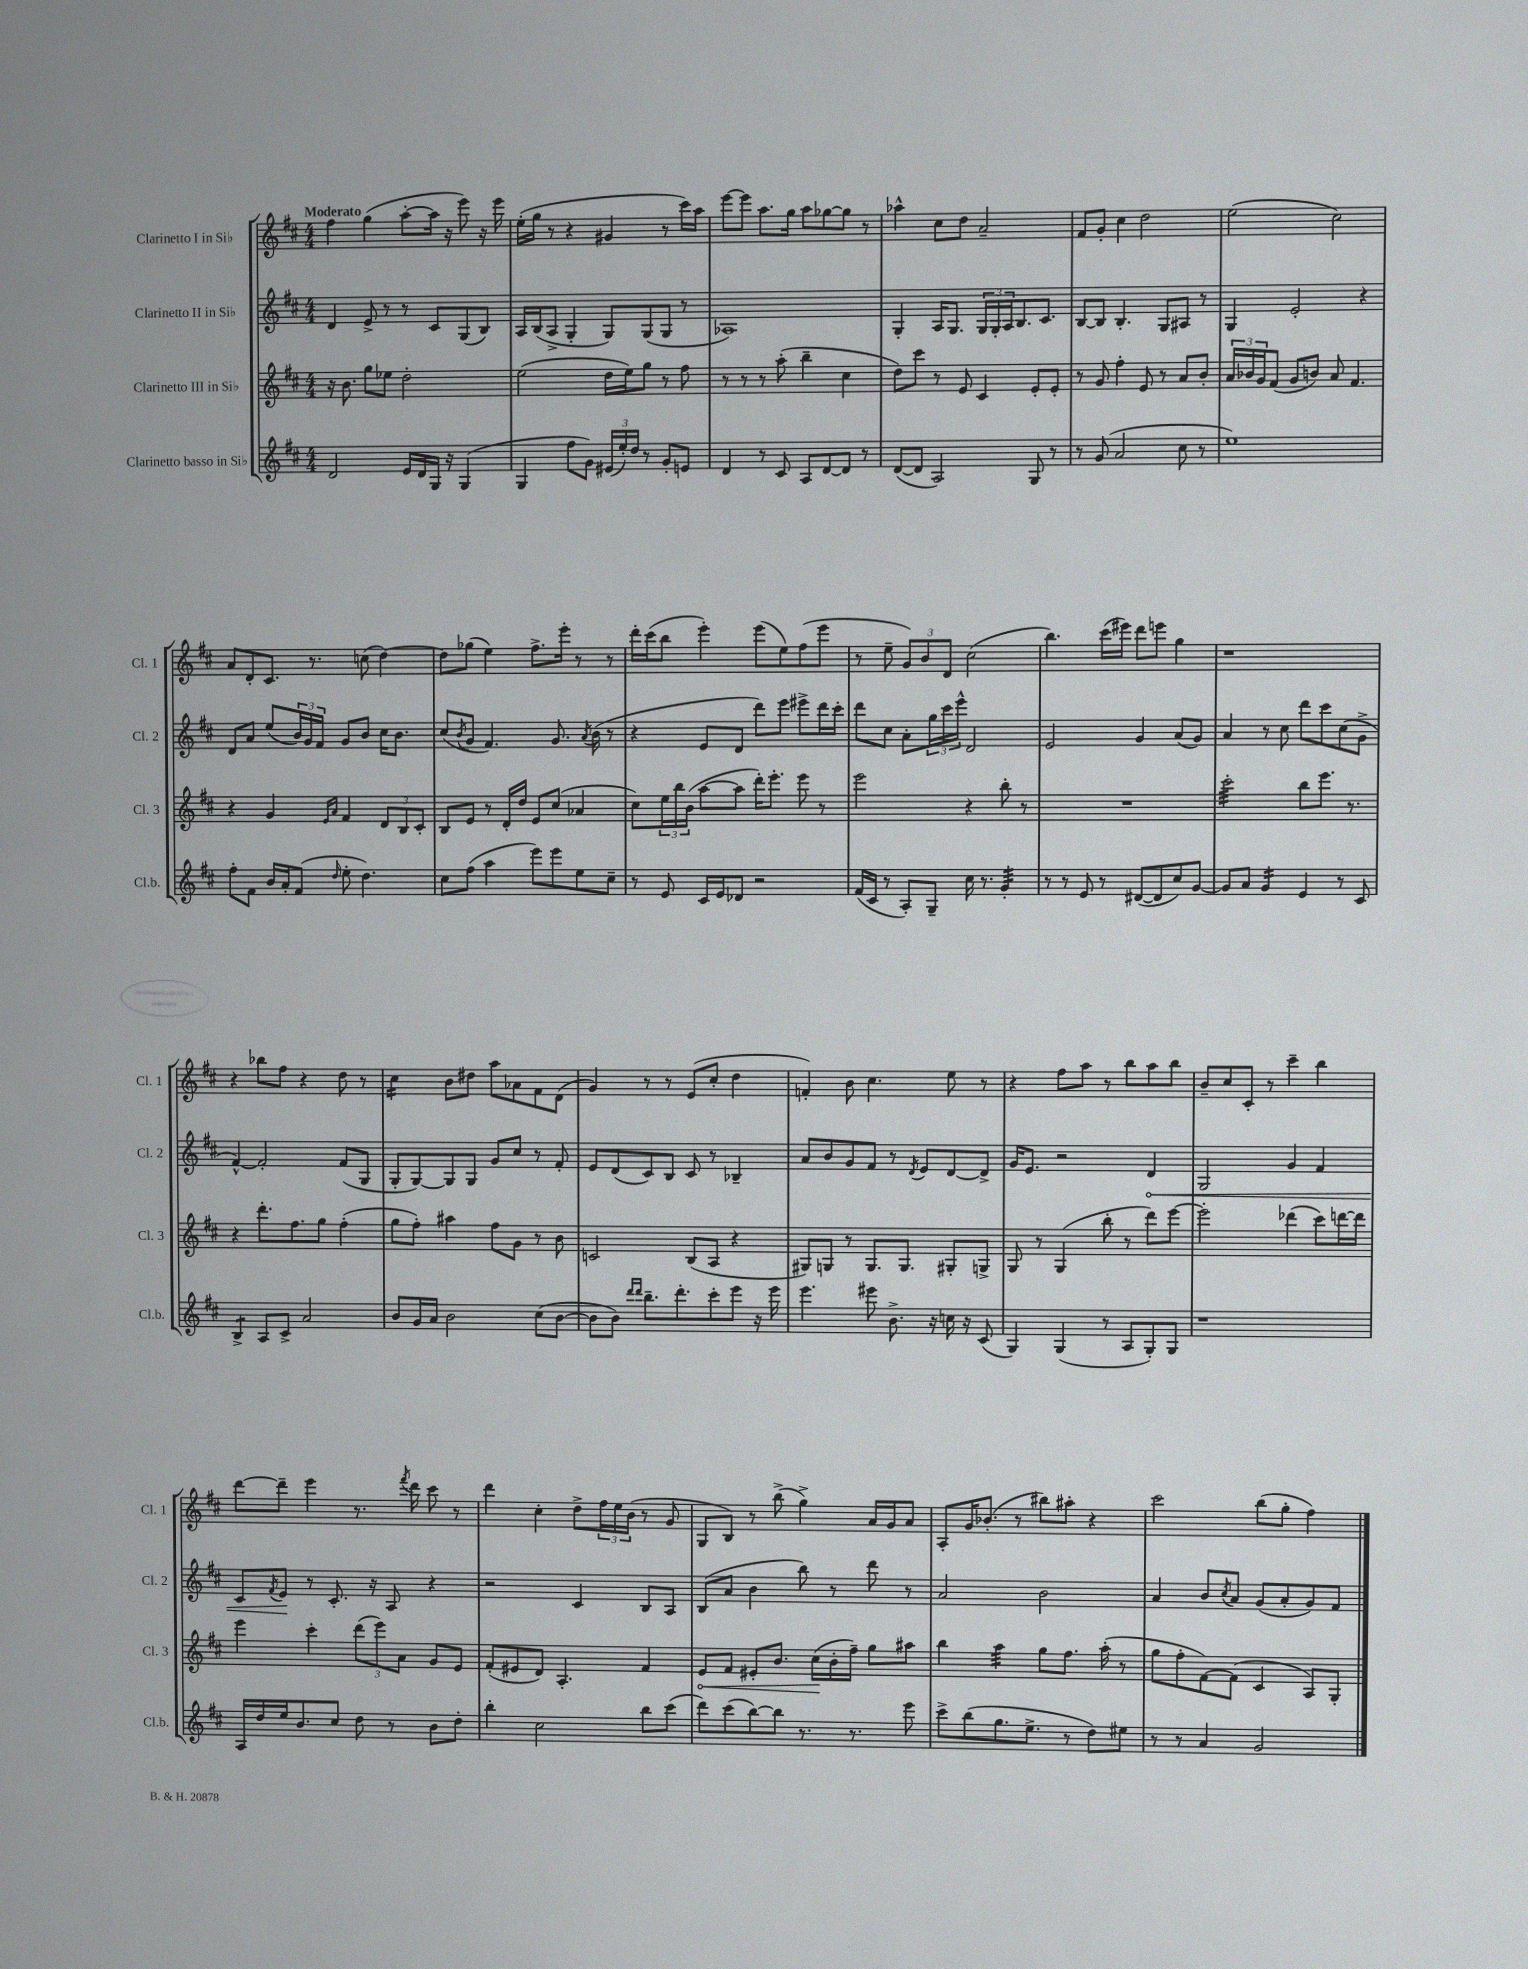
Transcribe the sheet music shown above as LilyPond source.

<<
\new StaffGroup <<
\new Staff = "s0" \with { instrumentName = "Clarinetto I in Sib" shortInstrumentName = "Cl. 1" } {
    \clef treble \key d \major \numericTimeSignature \time 4/4 \tempo "Moderato"
    fis''4 g''4( a''8~-. a''16 r16 e'''8) r16 e'''16 |
    e''16-.( g''16 r8 r4 gis'4 r8 cis'''16) a''16 |
    e'''8~ e'''8 a''8. g''16 a''8 ges''8~ ges''8 r8 |
    aes''4-^ cis''8 d''8 a'2-- |
    fis'8 g'8-. cis''4 d''2 |
    e''2( cis''2) |
    a'8 d'8-. cis'8. r8. c''8( d''4~) |
    d''8 ges''8( e''4) fis''8.-> e'''16-. r8 r8 |
    d'''16-. cis'''16( b''8 e'''4-.) e'''8( e''8) fis''8( e'''8 |
    r8 e''8-- \tuplet 3/2 { g'8) b'8 d'8 } cis''2( |
    b''4.) cis'''16( eis'''16) d'''8 e'''8 g''4 |
    r1 |
    r4 bes''8 fis''8 r4 d''8 r8 |
    cis''4:16 b'8 dis''8 a''8 aes'8 fis'8 d'8( |
    g'4) r8 r8 e'8( cis''8-. d''4 |
    f'4-.) b'8 cis''4. e''8 r8 |
    r4 fis''8 a''8 r8 b''8 a''8 b''8 |
    b'8-- cis''8 cis'8-. r8 cis'''4-- b''4 |
    d'''8~ d'''8-- e'''4 r8. \acciaccatura { fis'''8 } d'''16 cis'''8 r8 |
    d'''4 cis''4-. d''8-> \tuplet 3/2 { fis''16 e''16 b'16( } r8 g'8 |
    g8 b8) r8 b''8->( g''4->) a'16 g'16 a'8 |
    a8-. g'16 bes'8.-.( r8 bis''8) ais''8-. r4 |
    cis'''2 b''8( g''8-. fis''4) \bar "|." |
}
\new Staff = "s1" \with { instrumentName = "Clarinetto II in Sib" shortInstrumentName = "Cl. 2" } {
    \clef treble \key d \major \numericTimeSignature \time 4/4
    d'4 e'8-> r8 r8 cis'8 g8( b8) |
    a16 b16( a8-> g4-. g8) g8( g8 r8 |
    aes1) |
    g4-. a16 g8. \tuplet 3/2 { g16 g16-. a16 } b8. cis'8. |
    b8~ b8 b4.-. g8 ais8 r8 |
    g4 e'2-. r4 |
    d'8 a'8 e''8( \tuplet 3/2 { b'16) g'16 fis'16 } g'8 b'8 cis''16 b'8. |
    cis''8( \acciaccatura { b'8 } g'8 fis'4.) g'8. \acciaccatura { a'8 } b'16( r8 |
    r4 e'8 d'8 d'''8) e'''8 eis'''8-> d'''16 cis'''16-. |
    d'''8 cis''8 a'8-. \tuplet 3/2 { g''16 cis'''16 e'''16-^ } d'2 |
    e'2 g'4 a'8( g'8) |
    a'4 r8 cis''8 d'''8 cis'''8 cis''8( g'8-> |
    fis'4~-^) fis'2-. fis'8( g8 |
    g8-. g8~) g8 g8 g'8 cis''8 r8 fis'8-. |
    e'8 d'8( cis'8) b8 cis'8 r8 bes4-- |
    a'8 b'8 g'8 fis'8 r8 \acciaccatura { d'8 } e'8 d'8~ d'8-> |
    g'16 e'8. r2 \once \override Hairpin.circled-tip = ##t d'4\< |
    g2 g'4 fis'4 |
    cis'8 \acciaccatura { fis'8 } e'8\! r8 cis'8.-. r16 a8 r4 |
    r2 cis'4 b8 a8 |
    b8( a'8 b'4 b''8) r8 d'''8 r8 |
    a'2 b'2 |
    a'4 b'8 \acciaccatura { cis''8 } a'8 g'8( a'8-. g'8) fis'8 \bar "|." |
}
\new Staff = "s2" \with { instrumentName = "Clarinetto III in Sib" shortInstrumentName = "Cl. 3" } {
    \clef treble \key d \major \numericTimeSignature \time 4/4
    r16 b'8. g''8 ees''8 d''2-. |
    e''2( d''16 e''16) g''8 r8 fis''8 |
    r8 r8 r8 a''8-.( b''4-- cis''4 |
    d''8) cis'''8 r8 e'8 cis'4 e'8-. e'8-. |
    r8 g'8 fis''4-. e'8 r8 a'8 b'8-. |
    \tuplet 3/2 { a'16 bes'16 g'16 } fis'8( g'8 b'8) a'8 fis'4. |
    r4 g'4 \grace { e'16 a'16 } fis'4 \tuplet 3/2 { d'8 b8 cis'8-. } |
    b8 e'8 r8 d'16-. d''16 e'8 cis''8( aes'4 |
    cis''8) \tuplet 3/2 { e''16 b''16 b'16( } a''8~ a''8 d'''16-.) e'''8.-. e'''8 r8 |
    e'''2 r4 b''8-. r8 |
    R1 |
    cis'''2:32-. b''8 e'''8. r8. |
    r4 d'''8.-. fis''8. g''8 fis''4-.( |
    g''8 fis''8-.) ais''4 fis''8 g'8 r8 b'8 |
    c'2 b8( a8 r4 |
    gis8) g8 r8 g8. g8. gis8-. g8-> |
    g8 r8 g4( b''8-. r8 d'''8) e'''8~ |
    e'''2-. des'''4( cis'''8) d'''16~ d'''16 |
    e'''4 cis'''4-. \tuplet 3/2 { d'''8( e'''8) a'8 } g'8 e'8 |
    fis'8-.( eis'8 d'8) a4.-. fis'4 |
    \once \override Hairpin.circled-tip = ##t e'8\< fis'8 eis'8-. b'8. cis''16\!( b'16-. fis''16--) g''8 ais''8 |
    b''4 a''4:32 g''8 fis''8. a''16-.( r8 |
    g''8 fis''8-. fis'8~) fis'8( cis'4 a8) g8-. \bar "|." |
}
\new Staff = "s3" \with { instrumentName = "Clarinetto basso in Sib" shortInstrumentName = "Cl.b." } {
    \clef treble \key d \major \numericTimeSignature \time 4/4
    d'2 e'16 d'16 g16 r16 g4( |
    g4 fis''8 g'8) \tuplet 3/2 { eis'16( e''16-.) d''16 } r8 g'8-. e'8 |
    d'4 r8 cis'8 a8 d'8~ d'8 r8 |
    d'8~( d'8 a2) g8 r8 |
    r8 g'8( a'2 cis''8 r8 |
    e''1) |
    fis''8-. fis'8 b'16 a'16-. fis'8( \grace { d''16 } e''8-. d''4.) |
    cis''8 fis''8( a''4 e'''8) e'''8 e''8 cis''8-- |
    r8 e'8 cis'16 e'16 des'8 r2 |
    fis'16( cis'16 r8 a8-.) g8-- cis''16 r8. g'4:32-. |
    r8 r8 e'8 r8 dis'8~( dis'8 cis''8) g'8~ |
    g'8 a'8 g'4:16 e'4 r8 cis'8 |
    b4:8-> a8 cis'8-> a'2 |
    b'8 g'16 a'16 b'2 cis''8( b'8~ |
    b'8 b'8) \grace { d'''16 d'''16 } b''8.-- d'''8.-. cis'''8-. e'''8 r16 e'''16 |
    e'''4. eis'''8 b'8.-> r16 c''16 r16 cis'8( |
    g4) g4( r8 a8 g8-.) g8 |
    r1 |
    a16 d''16 e''16 b'8. cis''8 d''8 r8 b'8 d''8-. |
    b''4-. cis''2 b''8 cis'''8( |
    d'''8) cis'''8( b''8~) b''8 r8. r8. e'''8 |
    cis'''8-> b''8( g''8. e''8.-> r8 d''8) eis''8 |
    r8 r8 a'4 g'2 \bar "|." |
}
>>
>>
\layout { \context { \Score \remove "Bar_number_engraver" } }
